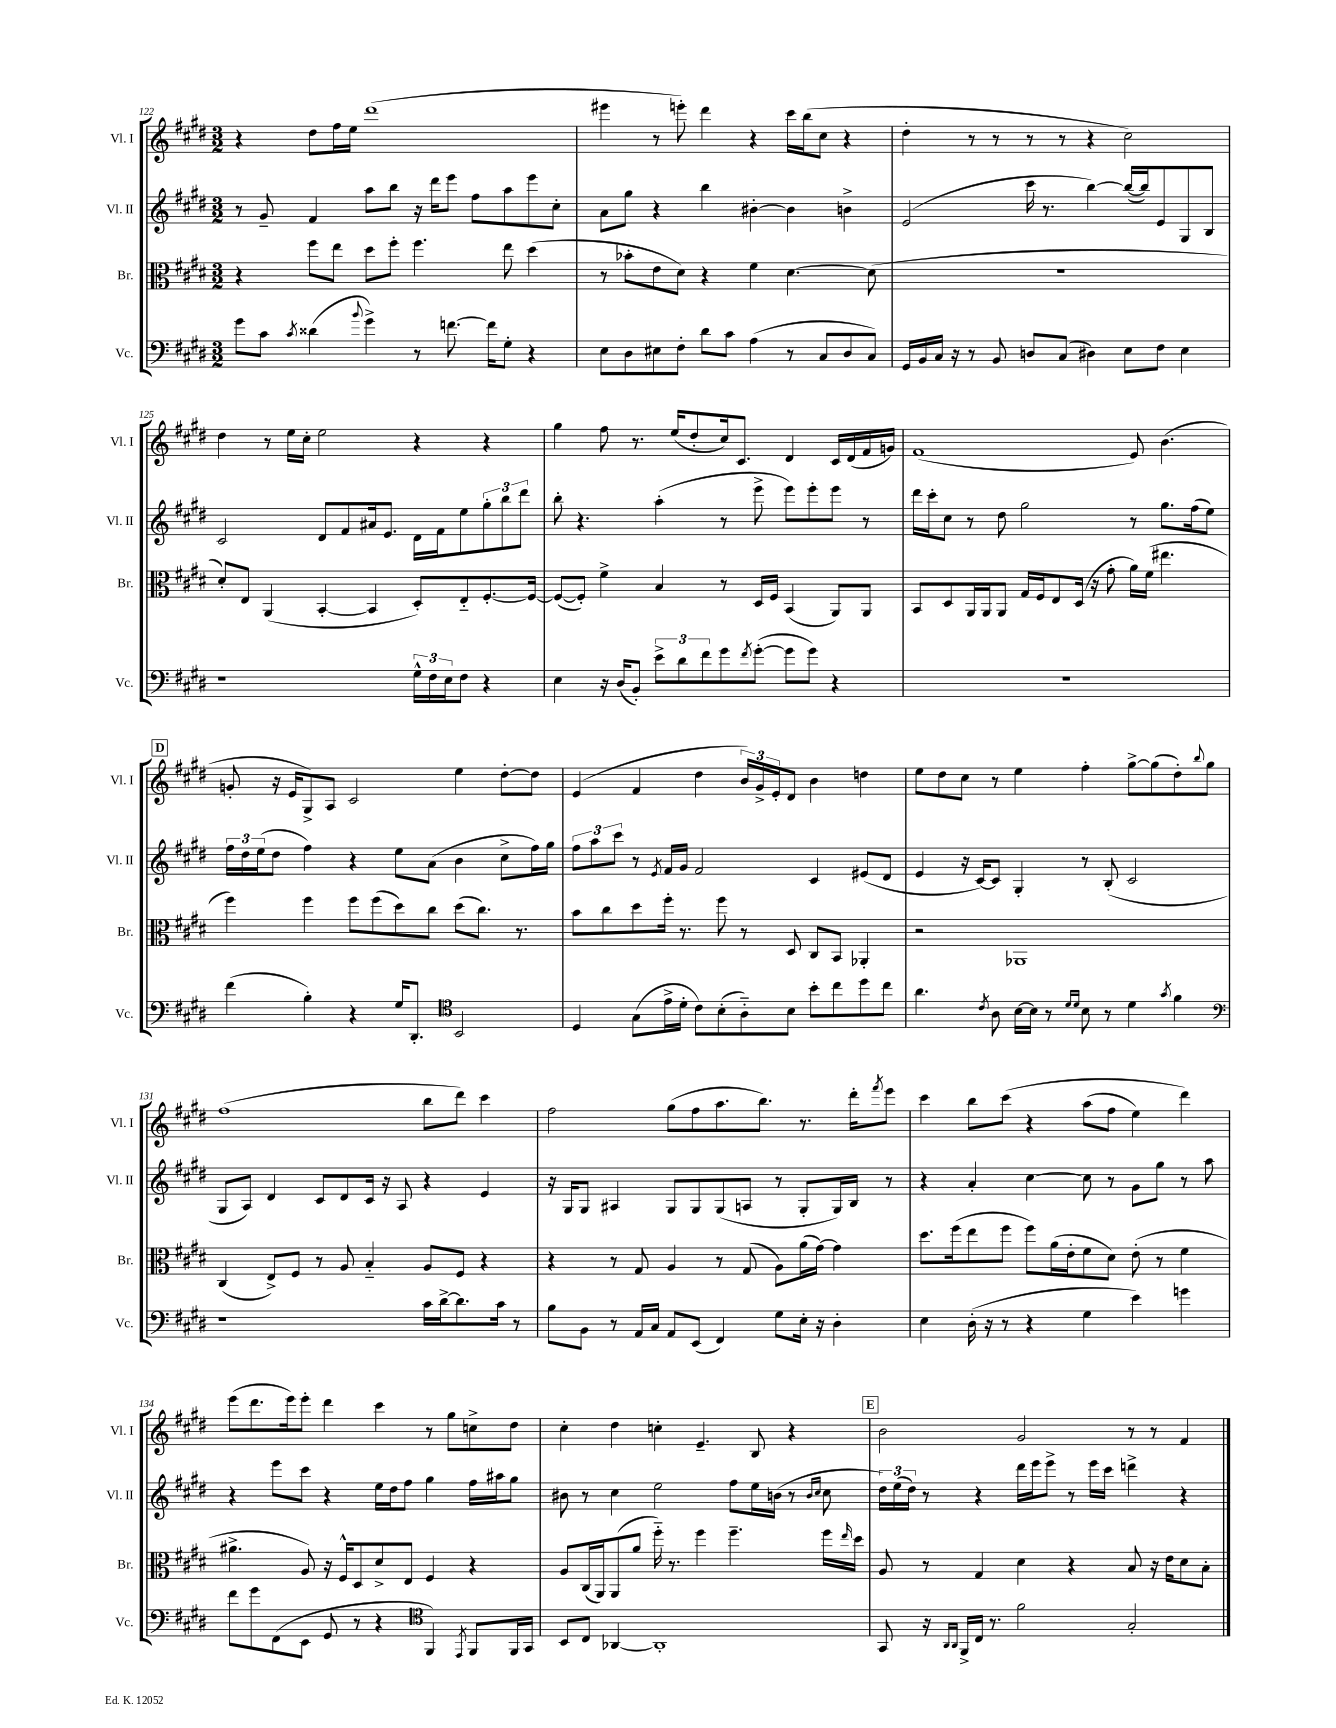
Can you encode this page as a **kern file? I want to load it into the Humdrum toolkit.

**kern	**kern	**kern	**kern
*part4	*part3	*part2	*part1
*staff4	*staff3	*staff2	*staff1
*I"Vc.	*I"Br.	*I"Vl. II	*I"Vl. I
*I'Vc.	*I'Br.	*I'Vl. II	*I'Vl. I
*clefF4	*clefC3	*clefG2	*clefG2
*k[f#c#g#d#]	*k[f#c#g#d#]	*k[f#c#g#d#]	*k[f#c#g#d#]
*M3/2	*M3/2	*M3/2	*M3/2
=122	=122	=122	=122
8g#\L	4r	8r	4r
8c#\J	.	8g#~/	.
8qc#/	.	.	.
(4d##X\	8ff#\L	4f#/	8dd#\L
.	8ee\J	.	16ff#\L
.	.	.	16ee\JJ
8qqb/	.	.	.
4g#^\)	8dd#\L	8aa\L	(1ddd#
.	8ff#'\J	8bb\J	.
8r	4.ff#\	16r	.
.	.	16ddd#\KL	.
[8.fn\	.	8eee\J	.
.	.	8ff#\L	.
16f\KL]	.	.	.
8G#'\J	8ee\	8aa\	.
4r	(4dd#\	8eee\	.
.	.	8cc#'\J	.
=123	=123	=123	=123
8E\L	8r	8a\L	4eee#X\
8D#\	8b-X'\L	8gg#\J	.
8E#X\	8e\	4r	8r
8F#'\J	8d#\J)	.	8eeen'\)
8d#\L	4r	4bb\	4ddd#\
8c#\J	.	.	.
(4A\	4f#\	[4b#X'\	4r
8r	[4.d#\	4b#\]	16ccc#\LL
.	.	.	(16bb\J
8C#/L	.	.	8cc#\J
8D#/	.	4bn^\	4r
8C#/J)	(8d#\]	.	.
=124	=124	=124	=124
16GG#/LL	1.r	(2e/	4dd#'\
16BB/	.	.	.
16C#/JJ	.	.	.
16r	.	.	.
8r	.	.	8r
8BB/	.	.	8r
8Dn/L	.	16ccc#\	8r
.	.	8.r	.
(8C#/J	.	.	8r
4D#X\)	.	[4bb\)	4r
8E\L	.	(16bb/LL_	2cc#\)
.	.	16bb/J])	.
8F#\J	.	8e/	.
4E\	.	8G#/	.
.	.	8B/J	.
!!LO:LB:g=z
=125	=125	=125	=125
1r	8d#'/L)	2c#/	4dd#\
.	8E/J	.	.
.	(4AA/	.	8r
.	.	.	16ee\LL
.	.	.	16cc#'\JJ
.	[4BB'/	8d#/L	2ee\
.	.	8f#/	.
.	4BB/]	16a#X/k	.
.	.	8.e/J	.
24G#^^\LL	8D#'/L)	16d#\LL	4r
24F#\	.	.	.
.	.	16f#\J	.
24E\J	.	.	.
8F#\J	8E/	8ee\	.
4r	[8.F#'/	12gg#'\	4r
.	.	12bb\	.
.	.	12ddd#\J	.
.	16F#/Jk_	.	.
=126	=126	=126	=126
4E\	(8F#/L_	8bb'\	4gg#\
.	8F#'/J])	4.r	.
16r	4f#^\	.	8ff#\
(16D#/KL	.	.	.
8BB'/J)	.	.	8.r
12e^\L	4B/	(4aa'\	.
.	.	.	(16ee/KL
12d#\	.	.	.
.	.	.	8dd#'/
12f#\	.	.	.
8g#\	8r	8r	16cc#/k)
.	.	.	8.c#/J
8qf#/	.	.	.
([8g#'\J	16D#/LL	8eee^\	.
.	16F#/JJ	.	.
8g#\L]	(4BB/	8eee\L)	4d#/
8g#\J)	.	8eee'\	.
4r	8AA/L)	8eee\J	16c#/LL
.	.	.	(16d#/
.	8AA/J	8r	16f#/
.	.	.	16gn/JJ)
=127	=127	=127	=127
1.r	8BB/L	16ddd#\LL	(1f#
.	.	16ccc#'\J	.
.	8D#/	8cc#\J	.
.	16AA/L	8r	.
.	16AA/J	.	.
.	8AA/J	8dd#\	.
.	16G#/LL	2gg#\	.
.	16F#/J	.	.
.	8E/	.	.
.	(16D#/Jk	.	.
.	16r	.	.
.	8g#'\	.	.
.	16a\LL)	8r	8e/)
.	(16f#\JJ	.	.
.	4.ee#X\	8.gg#\L	(4.b\
.	.	(16ff#\k	.
.	.	8ee\J)	.
!!LO:LB:g=z
!!LO:REH:place=s1:t=D
=128	=128	=128	=128
(4f#\	4ff#\)	24ff#\LL	8gn'/
.	.	24dd#\	.
.	.	(24ee\J	.
.	.	8dd#\J	16r
.	.	.	16e/KL
4B'\)	4ff#\	4ff#\)	8G#^/)
.	.	.	8A/J
4r	8ff#\L	4r	2c#/
.	(8ff#\	.	.
16G#/KL	8dd#\)	8ee\L	.
8.DD#'/J	.	.	.
.	8cc#\J	(8a\J	.
*clefC4	*	*	*
2BB/	(8dd#\L	4b\	4ee\
.	8.cc#\J)	.	.
.	.	8cc#^\L	[8dd#'\L
.	8.r	.	.
.	.	16ff#\L)	8dd#\J]
.	.	16gg#\JJ	.
=129	=129	=129	=129
4D#/	8b\L	12ff#\L	(4e/
.	.	12aa\	.
.	8cc#\	.	.
.	.	12ccc#\J	.
(8G#\L	8dd#\	8r	4f#/
.	.	8qe/	.
16e^\L	16ff#'\Jk	16f#/LL	.
16d#'\JJ	8.r	16g#/JJ	.
8c#\L)	.	2f#/	4dd#\
(8B'\	8ff#\	.	.
8A\)	8r	.	24b/LL)
.	.	.	24g#^/
.	.	.	24e'/J
8B\J	8D#/	.	8d#/J
8b'\L	8C#/L	4c#/	4b\
8cc#\	8BB/J	.	.
8dd#\	4AA-X'/	(8e#X/L	4ddn\
8cc#\J	.	8d#/J	.
=130	=130	=130	=130
4.a\	2r	4e/	8ee\L
.	.	.	8dd#\
.	.	16r	8cc#\J
.	.	[16c#/KL)	.
8qc#/	.	.	.
8A\	.	8c#/J]	8r
[16B\LL	1AA-X	4G#'/	4ee\
16B\JJ]	.	.	.
8r	.	.	.
16qqd#/LL	.	.	.
16qqd#/JJ	.	.	.
8B\	.	8r	4ff#'\
8r	.	(8B'/	.
4d#\	.	2c#/	[8gg#^\L
.	.	.	(8gg#\]
8qg#/	.	.	.
4f#\	.	.	8dd#'\)
.	.	.	8qqbb/
.	.	.	8gg#\J
!!LO:LB:g=z
=131	=131	=131	=131
*clefF4	*	*	*
1r	(4C#/	8G#/L	(1ff#
.	.	8A/J)	.
.	8E^/L)	4d#/	.
.	8F#/J	.	.
.	8r	8c#/L	.
.	8A/	8d#/	.
.	4B/	16c#/Jk	.
.	.	16r	.
.	.	8A/	.
16c#\LL	8A/L	4r	8bb\L
[16d#^\J	.	.	.
8.d#\]	8F#/J	.	8ddd#\J)
.	4r	4e/	4ccc#\
16c#\Jk	.	.	.
8r	.	.	.
=132	=132	=132	=132
8B\L	4r	16r	2ff#\
.	.	16G#/KL	.
8BB\J	.	8G#/J	.
8r	8r	4A#X/	.
16AA/LL	8G#/	.	.
16C#/JJ	.	.	.
8AA/L	4A/	8G#/L	(8gg#\L
(8EE/J	.	8G#/	8ff#\
4FF#/)	8r	(8G#/	8.aa\
.	(8G#/	8An/J	.
.	.	.	8.bb\J)
8G#\L	8A\L)	8r	.
16E'\Jk	(16a\L	8G#'/L	8.r
16r	[16g#\JJ)	.	.
4D#'\	4g#\]	16G#/L)	.
.	.	16B/JJ	16ddd#'\KL
.	.	.	8qfff#/
.	.	8r	8eee\J
=133	=133	=133	=133
4E\	8.dd#\L	4r	4ccc#\
.	(16ff#\k	.	.
(16D#'\	8ee\	4a'/	8bb\L
16r	.	.	.
8r	8ff#\J	.	(8ccc#\J
4r	8ff#\L)	[4cc#\	4r
.	(16a\L	.	.
.	16e'\J	.	.
4G#\	8f#\	8cc#\]	(8aa\L
.	8d#\J)	8r	8ff#\J
4e\)	(8e'\	8g#\L	4ee\)
.	8r	8gg#\J	.
4gn\	4f#\	8r	4ddd#\)
.	.	8aa\	.
!!LO:LB:g=z
=134	=134	=134	=134
8f#\L	4.a#X^\	4r	(8eee\L
8g#\	.	.	8.ddd#\
(8FF#\	.	8eee\L	.
.	.	.	16eee\k)
8EE\J	8A/)	8ccc#\J	8eee'\J
8GG#/	16r	4r	4ddd#\
.	16F#^^/KL	.	.
8r	8D#/	.	.
4r	8d#^/	16ee\LL	4ccc#\
.	.	16dd#\J	.
.	8E/J	8ff#\J	.
*clefC4	*	*	*
4FF#/)	4F#/	4gg#\	8r
.	.	.	8gg#\L
8qEE/	.	.	.
8FF#/L	4r	16ff#\LL	8ccn^\
.	.	16aa#X\J	.
16FF#/L	.	8gg#\J	8dd#\J
16GG#/JJ	.	.	.
=135	=135	=135	=135
8BB/L	8A/L	8b#X\	4cc#'\
8C#/J	(16C#/L	8r	.
.	16AA/J)	.	.
[4AA-X/	(8AA/	4cc#\	4dd#\
.	8a/J	.	.
1AA-']	16ff#\)	2ee\	4ccn'\
.	8.r	.	.
.	4ff#\	.	4.e~/
.	4.ff#~\	8ff#\L	.
.	.	16ee\L	8B/
.	.	(16bn\JJ	.
.	.	8r	4r
.	.	16qqb/LL	.
.	.	16qqcc#/JJ	.
.	16ff#\LL	8cc#\	.
.	16qqee/	.	.
.	16dd#\JJ	.	.
!!LO:REH:place=s1:t=E
=136	=136	=136	=136
8GG#/	8A/	24dd#\LL)	2b\
.	.	(24ee\	.
.	.	24dd#\JJ)	.
16r	8r	8r	.
16qqAA/LL	.	.	.
16qqAA/JJ	.	.	.
16FF#^/LL	.	.	.
16C#/JJ	4G#/	4r	.
8.r	.	.	.
2f#\	4d#\	16ddd#\LL	2g#/
.	.	16eee\J	.
.	.	8eee^\J	.
.	4r	8r	.
.	.	16eee\LL	.
.	.	16ccc#\JJ	.
2G#'/	8B/	4dddn^\	8r
.	16r	.	8r
.	16e\KL	.	.
.	8d#\	4r	4f#/
.	8B'\J	.	.
==	==	==	==
*-	*-	*-	*-
